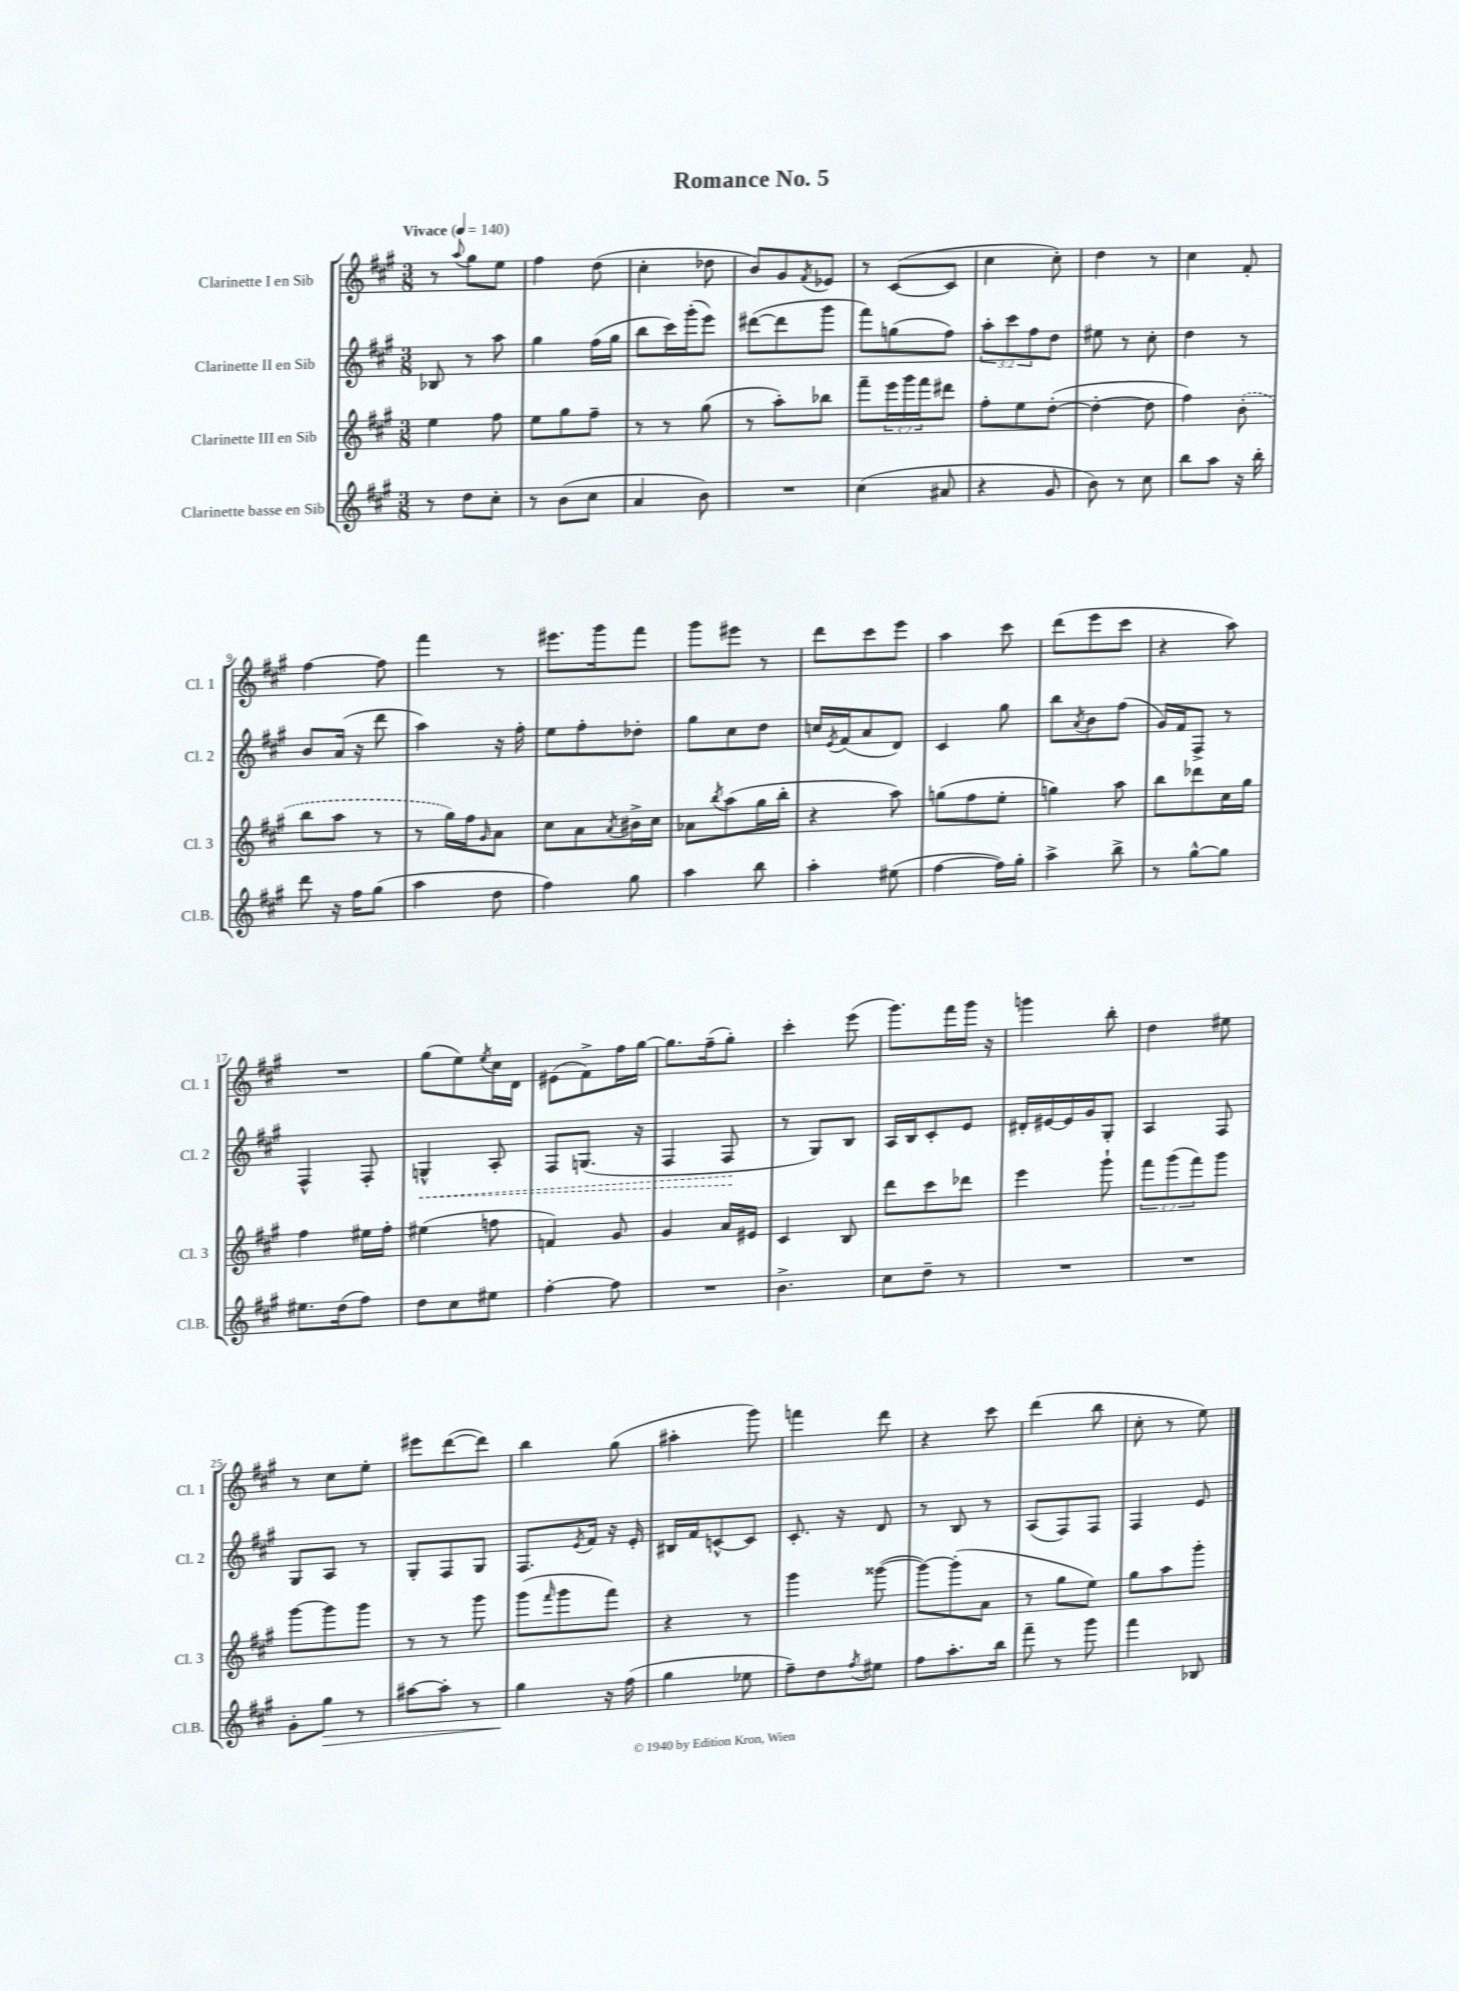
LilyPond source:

\header { title = "Romance No. 5" }
<<
\new StaffGroup <<
\new Staff = "s0" \with { instrumentName = "Clarinette I en Sib" shortInstrumentName = "Cl. 1" } {
    \clef treble \key a \major \numericTimeSignature \time 3/8 \tempo "Vivace" 4 = 140
    r8 \appoggiatura { a''8 } gis''8 e''8 |
    fis''4 d''8( |
    cis''4-. des''8 |
    b'8) gis'8 \acciaccatura { fis'8 } ees'8 |
    r8 cis'8~( cis'8 |
    cis''4 cis''8-.) |
    d''4 r8 |
    cis''4 fis'8-. |
    fis''4~ fis''8 |
    fis'''4 r8 |
    eis'''8. gis'''16 fis'''8 |
    gis'''8 eis'''8 r8 |
    d'''8 cis'''8 e'''8 |
    a''4 cis'''8 |
    d'''8( e'''8 cis'''8 |
    r4 a''8) |
    R4. |
    gis''8( e''8) \acciaccatura { e''8 } cis''16 d'16 |
    eis'8( fis'8->) fis''16 gis''16~ |
    gis''8. fis''16--( gis''8-.) |
    cis'''4-. e'''8( |
    gis'''8.) fis'''16 gis'''16 r16 |
    g'''4 b''8-. |
    d''4 eis''8 |
    r8 cis''8 e''8-. |
    eis'''8 d'''8~( d'''8) |
    b''4 gis''8( |
    ais''4-. gis'''8) |
    f'''4 d'''8 |
    r4 cis'''8 |
    d'''4( b''8 |
    cis''8-. r8 e''8) \bar "|." |
}
\new Staff = "s1" \with { instrumentName = "Clarinette II en Sib" shortInstrumentName = "Cl. 2" } {
    \clef treble \key a \major \numericTimeSignature \time 3/8 \override Staff.TupletNumber.text = #tuplet-number::calc-fraction-text
    bes8 r8 a''8 |
    gis''4 fis''16( gis''16 |
    b''8 cis'''16) gis'''16-.( e'''8) |
    dis'''8~( dis'''8 gis'''8 |
    fis'''8) g''8( fis''8) |
    \tuplet 3/2 { a''8-. cis'''8 fis''8 } d''8 |
    eis''8 r8 cis''8-. |
    d''4 r8 |
    b'8 a'16( r16 d'''8 |
    a''4) r16 fis''16-. |
    e''8 fis''8-. des''8-. |
    gis''8 cis''8 d''8 |
    c''16 \acciaccatura { e'8 } fis'16( a'8 d'8) |
    cis'4 gis''8 |
    b''8 \acciaccatura { a'8 } b'8 fis''8( |
    gis'16) fis'16 fis8-> r8 |
    fis4-^ fis8-. |
    \once \override Hairpin.style = #'dashed-line g4-^\< a8-. |
    fis8 g8.( r16 |
    fis4 fis8\! |
    r8 gis8) b8 |
    a16 b16 cis'8-. e'8 |
    dis'16-. eis'16~ eis'16 gis'16 gis8-. |
    a4 fis8 |
    gis8 a8 r8 |
    gis8-. fis8 gis8 |
    fis8. \acciaccatura { e'8 } fis'16 r16 e'16-. |
    bis16 fis'16 c'8~-^ c'8 |
    cis'8.-. r16 d'8 |
    r8 b8 r8 |
    a8( fis8) fis8 |
    fis4 e'8 \bar "|." |
}
\new Staff = "s2" \with { instrumentName = "Clarinette III en Sib" shortInstrumentName = "Cl. 3" } {
    \clef treble \key a \major \numericTimeSignature \time 3/8 \override Staff.TupletNumber.text = #tuplet-number::calc-fraction-text
    e''4 fis''8 |
    e''8 gis''8 fis''8-- |
    r8 r8 gis''8( |
    r8 a''8-.) bes''8 |
    fis'''8-- \tuplet 3/2 { e'''16 gis'''16 fis'''16 } dis'''8 |
    fis''8-. e''8 d''8~-.( |
    d''4~-. d''8 |
    fis''4) \once \slurDashed b'8-.( |
    b''8 a''8 r8 |
    r8 gis''16) fis''16 \grace { gis'16 } a'8 |
    cis''8 a'8 \acciaccatura { a'8 } bis'16-> cis''16 |
    aes'8 \acciaccatura { b''8 } a''8( gis''16 b''16-. |
    r4 a''8) |
    g''8( fis''8 e''8-. |
    g''4) a''8 |
    b''8 des'''8 cis''16 gis''16 |
    fis''4 eis''16 fis''16-. |
    eis''4( f''8 |
    f'4) gis'8 |
    gis'4 a'16 eis'16 |
    cis'4 b8 |
    d'''8 cis'''8 des'''8 |
    e'''4 gis'''8-! |
    \tuplet 3/2 { fis'''8 gis'''8( fis'''8) } gis'''8 |
    gis'''8~ gis'''8 gis'''8 |
    r8 r8 gis'''8 |
    gis'''8( \grace { fis'''16 } gis'''8 fis'''8) |
    r4 r8 |
    gis'''4 gisis'''8~( |
    gisis'''8~) gisis'''8-.( a'8 |
    r8 gis''8 e''8) |
    gis''8 a''8 gis'''8-. \bar "|." |
}
\new Staff = "s3" \with { instrumentName = "Clarinette basse en Sib" shortInstrumentName = "Cl.B." } {
    \clef treble \key a \major \numericTimeSignature \time 3/8
    r8 d''8 cis''8-. |
    r8 b'8( cis''8 |
    a'4 b'8) |
    R4. |
    cis''4( ais'8 |
    r4 gis'8 |
    b'8) r8 cis''8 |
    b''8 a''8 r16 b''16-. |
    d'''8 r16 fis''16 gis''8( |
    a''4 d''8 |
    fis''4) gis''8 |
    a''4 b''8 |
    a''4-. eis''8( |
    fis''4~ fis''16) gis''16-. |
    a''4-> b''8-> |
    r8 gis''8~-^ gis''8 |
    eis''8. d''16( fis''8) |
    d''8 cis''8 eis''8 |
    fis''4~-. fis''8 |
    R4. |
    b'4.-> |
    cis''8 d''8-- r8 |
    R4. |
    R4. |
    gis'8-. gis''8\> r8 |
    ais''8~ ais''8-. r8 |
    gis''4\! r16 fis''16( |
    gis''4 ees''8 |
    fis''8--) d''8 \acciaccatura { fis''8 } eis''8 |
    fis''8 a''8.-. b''16 |
    fis'''8-- r8 gis'''8 |
    fis'''4 bes8 \bar "|." |
}
>>
>>
